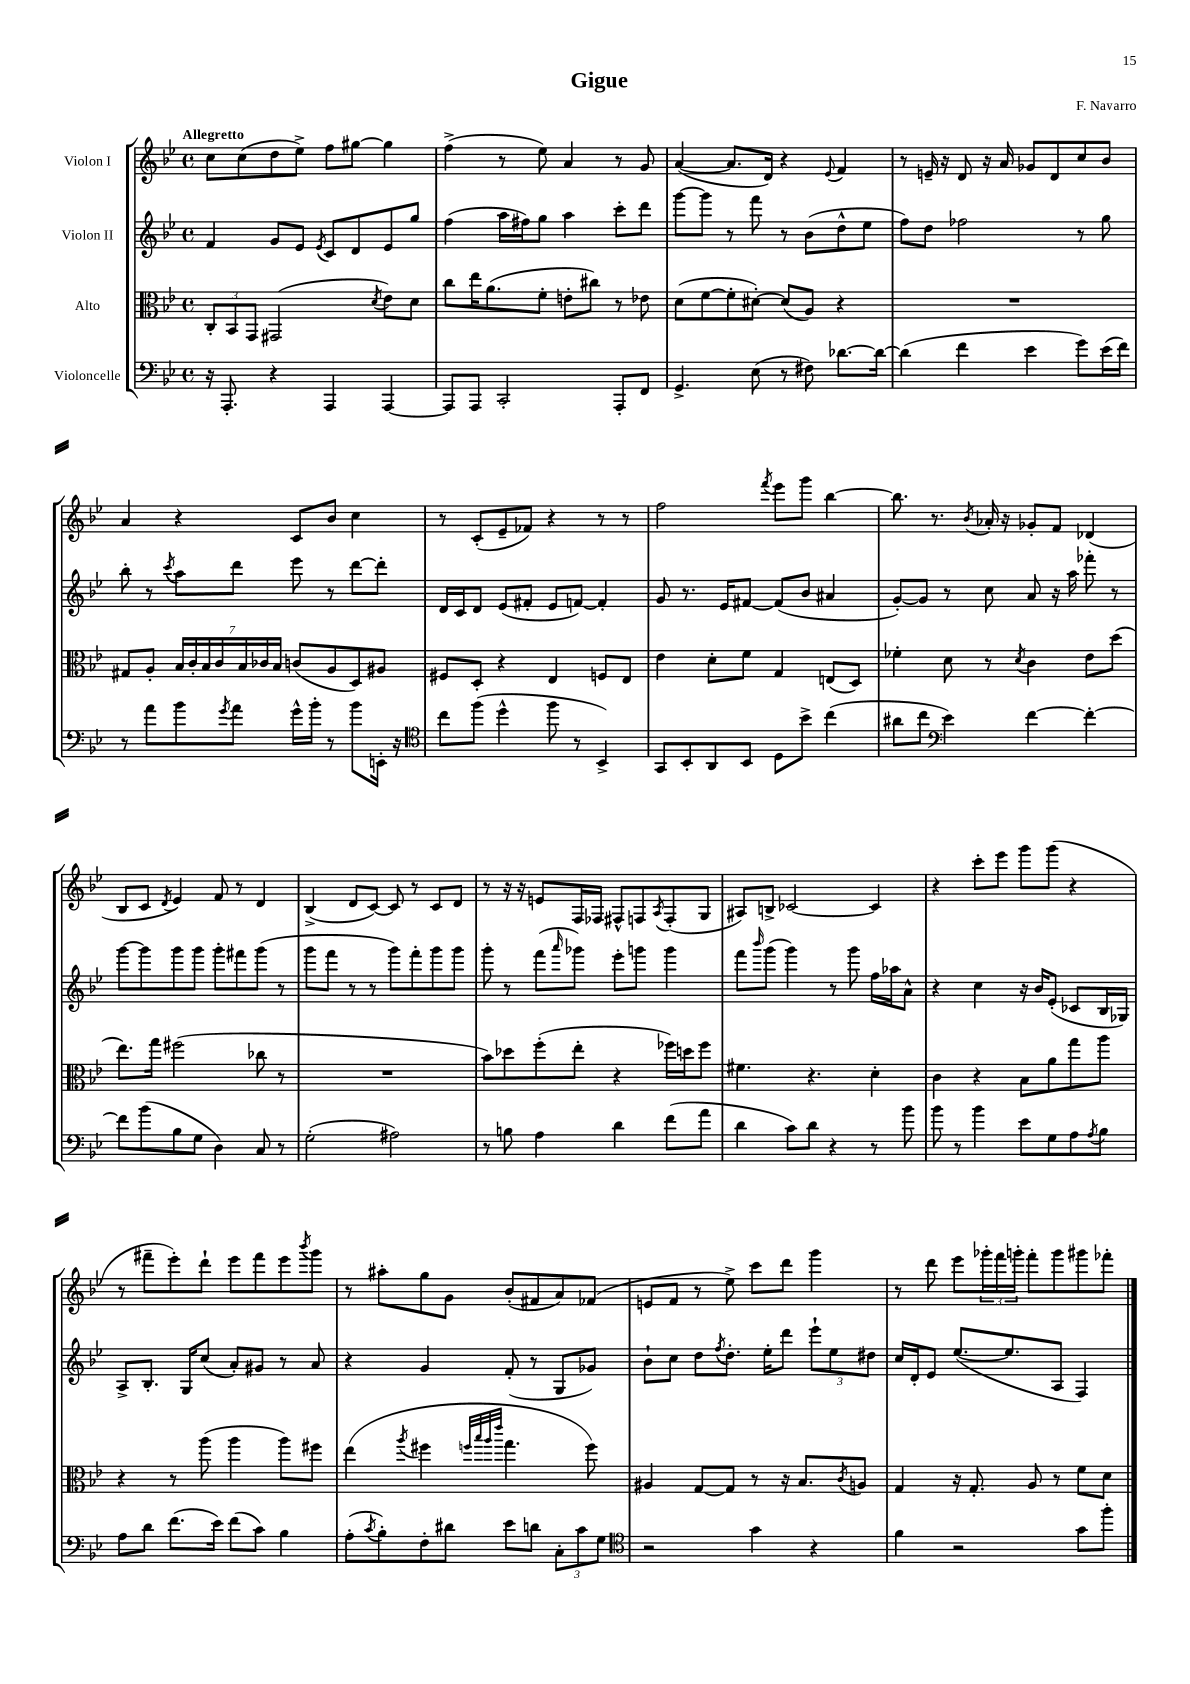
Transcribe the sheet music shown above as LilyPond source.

\header { title = "Gigue" composer = "F. Navarro" }
<<
\new StaffGroup <<
\new Staff = "s0" \with { instrumentName = "Violon I" } {
    \clef treble \key bes \major \defaultTimeSignature \time 4/4 \tempo "Allegretto"
    c''8 c''8( d''8 ees''8->) f''8 gis''8~ gis''4 |
    f''4->( r8 ees''8) a'4 r8 g'8 |
    a'4~( a'8. d'16) r4 \appoggiatura { ees'8 } f'4 |
    r8 e'16-- r16 d'8 r16 a'16 ges'8 d'8 c''8 bes'8 |
    a'4 r4 c'8 bes'8 c''4 |
    r8 c'8-.( ees'8-- fes'8) r4 r8 r8 |
    f''2 \acciaccatura { f'''8 } ees'''8 g'''8 bes''4~ |
    bes''8. r8. \acciaccatura { bes'8 } aes'16-. r16 ges'8-. f'8 des'4( |
    bes8 c'8 \acciaccatura { d'8 } ees'4) f'8 r8 d'4 |
    bes4->( d'8 c'8~) c'8 r8 c'8 d'8 |
    r8 r16 r16 e'8 f16 fes16 fis8-^ f8 \acciaccatura { a8 } f8-.( g8 |
    ais8) b8-> ces'2~ ces'4 |
    r4 c'''8-. ees'''8 g'''8 g'''8( r4 |
    r8 fis'''8-- ees'''8-.) d'''8-! ees'''8 fis'''8 ees'''8 \acciaccatura { bes'''8 } g'''8 |
    r8 ais''8-. g''8 g'8 bes'8-.( fis'8 a'8) fes'8( |
    e'8 f'8 r8 ees''8->) c'''8 d'''8 g'''4 |
    r8 d'''8 ees'''8 \tuplet 3/2 { ges'''16-. f'''16 g'''16-. } f'''8-. g'''8 gis'''8 fes'''8-. \bar "|." |
}
\new Staff = "s1" \with { instrumentName = "Violon II" } {
    \clef treble \key bes \major \defaultTimeSignature \time 4/4
    f'4 g'8 ees'8 \acciaccatura { ees'8 } c'8 d'8 ees'8 g''8 |
    f''4( a''16 fis''16) g''8 a''4 c'''8-. d'''8 |
    g'''8~ g'''8 r8 f'''8 r8 bes'8( d''8-^ ees''8 |
    f''8) d''8 fes''2 r8 g''8 |
    bes''8-. r8 \acciaccatura { c'''8 } a''8 d'''8 ees'''8 r8 d'''8~ d'''8-. |
    d'16 c'16 d'8 ees'8( fis'8-. ees'8 f'8~) f'4-. |
    g'8 r8. ees'16 fis'8~ fis'8( bes'8 ais'4 |
    g'8~-.) g'8 r8 c''8 a'8 r16 a''16 fes'''8-. r8 |
    g'''8~ g'''8 g'''8 g'''8 g'''8-. fis'''8 g'''8( r8 |
    g'''8 f'''8 r8 r8 g'''8) f'''8-. g'''8 g'''8 |
    g'''8-. r8 f'''8( \grace { a'''16 } ges'''8) ees'''8-. g'''8 g'''4 |
    f'''8 \grace { bes'''16 } g'''8( g'''4) r8 g'''8 f''16 aes''16 a'8-^ |
    r4 c''4 r16 bes'16 ees'8-.( ces'8 bes16 ges16) |
    a8-> bes8.-. g16 c''8( a'8-.) gis'8 r8 a'8 |
    r4 g'4 f'8-.( r8 g8 ges'8) |
    bes'8-! c''8 d''8 \acciaccatura { f''8 } d''8.-. ees''16-. d'''8 \tuplet 3/2 { ees'''8-! ees''8 dis''8 } |
    c''16 d'16-. ees'8 ees''8.~( ees''8. a8 f4) \bar "|." |
}
\new Staff = "s2" \with { instrumentName = "Alto" } {
    \clef alto \key bes \major \defaultTimeSignature \time 4/4
    \tuplet 3/2 { c8-. bes,8 g,8 } gis,2( \acciaccatura { d'8 } ees'8) d'8 |
    c''8 ees''16 a'8.( f'8-. e'8-. cis''8) r8 ees'8 |
    d'8( f'8~ f'8-. dis'8~-.) dis'8( a8) r4 |
    R1 |
    gis8 a8-. \tuplet 7/4 { bes16 c'16-. bes16 c'16 bes16 ces'16 bes16 } c'8( a8 d8) ais8 |
    fis8 d8-. r4 ees4 f8 ees8 |
    ees'4 d'8-. f'8 g4 e8( d8) |
    fes'4-. d'8 r8 \acciaccatura { d'8 } c'4 ees'8 d''8( |
    ees''8.) g''16 fis''2( ces''8 r8 |
    R1 |
    bes'8) des''8 f''8-.( ees''8-. r4 fes''16) d''16 fes''8 |
    fis'4. r4. d'4-. |
    c'4 r4 bes8 a'8 g''8 a''8 |
    r4 r8 a''8( a''4 a''8) fis''8 |
    ees''4( \acciaccatura { a''8 } fis''4 \grace { f''32 bes''32 a''32 ees'''32 } g''4. f''8) |
    ais4 g8~ g8 r8 r16 bes8. \acciaccatura { c'8 } a8 |
    g4 r16 g8.-. a8 r8 f'8 d'8 \bar "|." |
}
\new Staff = "s3" \with { instrumentName = "Violoncelle" } {
    \clef bass \key bes \major \defaultTimeSignature \time 4/4
    r16 a,,8.-. r4 a,,4 a,,4~ |
    a,,8 a,,8 c,2-. a,,8-. f,8 |
    g,4.-> ees8( r8 fis8) des'8.~ des'16~ |
    des'4( f'4 ees'4 g'8) ees'16( f'16) |
    r8 a'8 bes'8 \acciaccatura { g'8 } a'8 g'16-^ bes'16-. r8 bes'8 e,16-. r16 |
    \clef tenor c''8 f''8( d''4-^ f''8 r8 bes,4->) |
    g,8 bes,8-. a,8 bes,8 d8 bes'8-> c''4( |
    ais'8 c''8 \clef bass ees'4) f'4~ f'4~-. |
    f'8 bes'8( bes8 g8 d4) c8 r8 |
    g2-.( ais2) |
    r8 b8 a4 d'4 f'8( a'8 |
    d'4 c'8) d'8 r4 r8 bes'8 |
    bes'8 r8 bes'4 ees'8 g8 a8 \acciaccatura { a8 } bes8 |
    a8 d'8 f'8.( ees'16) f'8( c'8) bes4 |
    a8-.( \acciaccatura { c'8 } bes8-.) f8-. dis'8 ees'8 d'8 \tuplet 3/2 { c8-. c'8 g8 } |
    \clef tenor r2 g'4 r4 |
    f'4 r2 g'8 f''8-. \bar "|." |
}
>>
>>
\layout { \context { \Score \remove "Bar_number_engraver" } }
